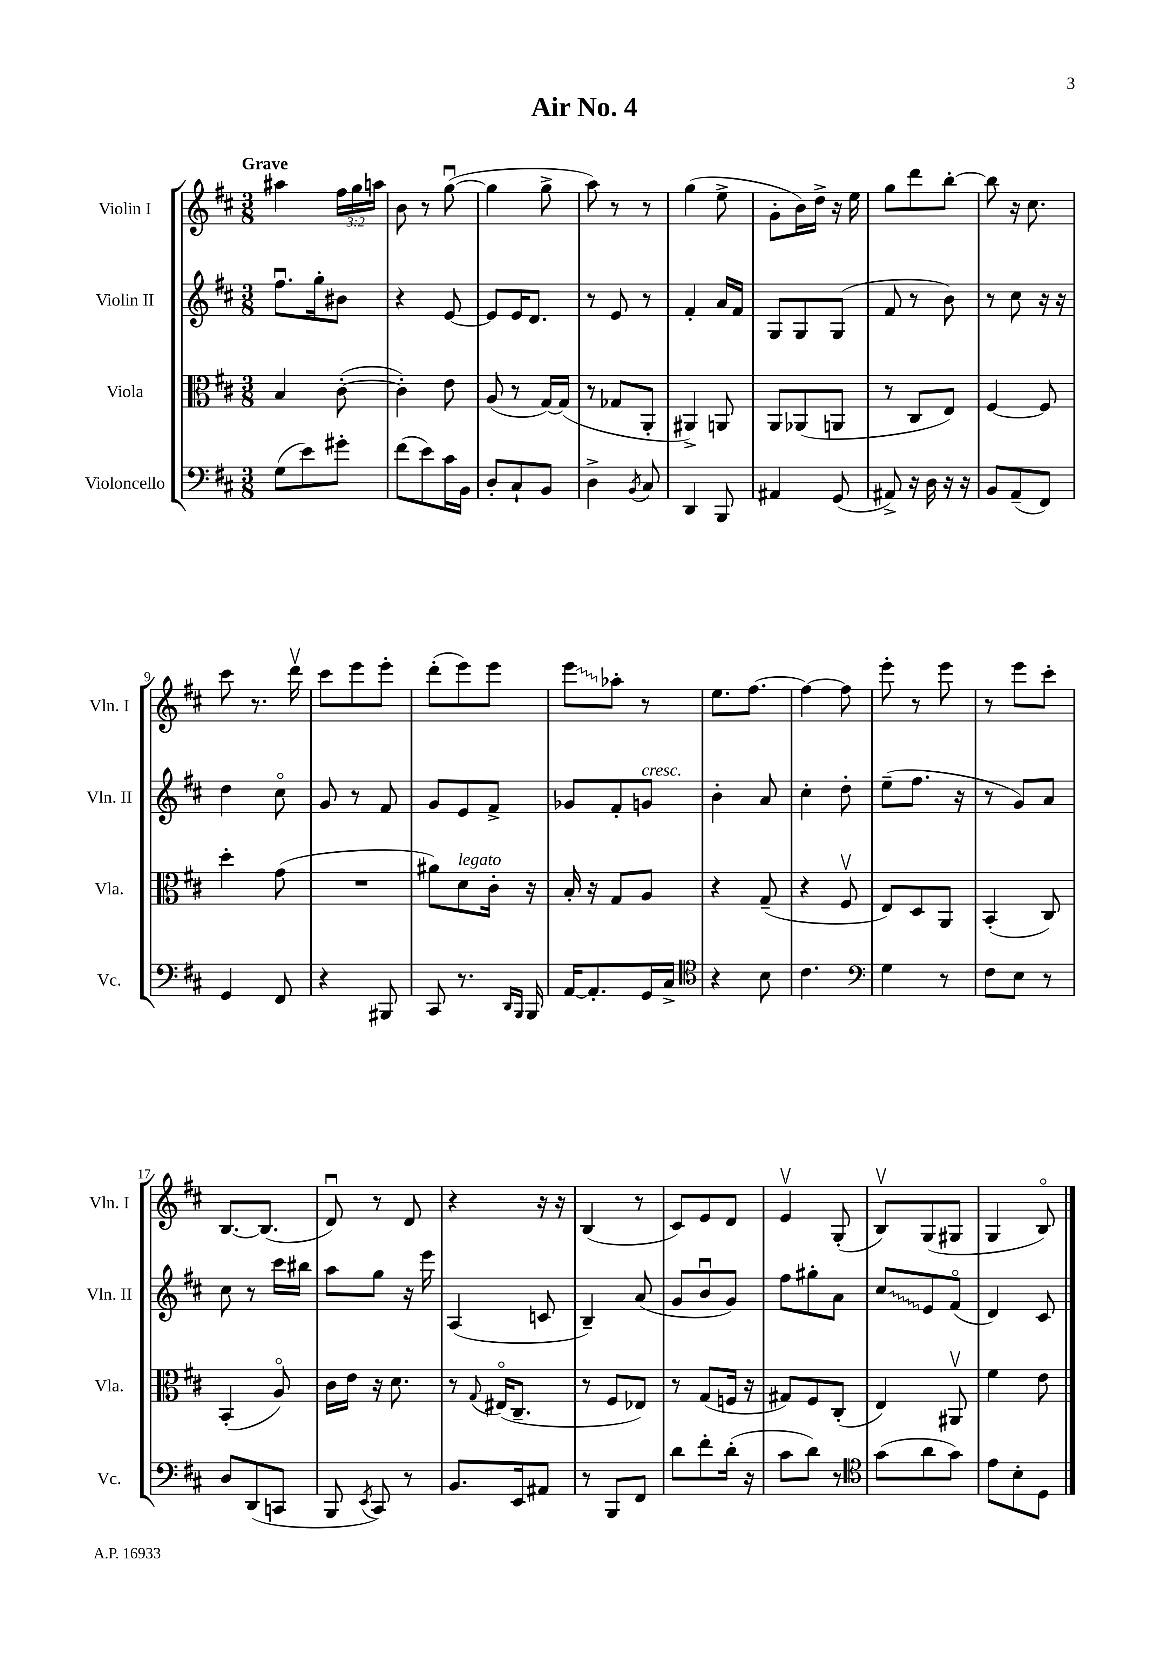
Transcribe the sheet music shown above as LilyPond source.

\header { title = "Air No. 4" }
<<
\new StaffGroup <<
\new Staff = "s0" \with { instrumentName = "Violin I" shortInstrumentName = "Vln. I" } {
    \clef treble \key d \major \numericTimeSignature \time 3/8 \override Staff.TupletNumber.text = #tuplet-number::calc-fraction-text \tempo "Grave"
    \autoBeamOff ais''4 \tuplet 3/2 { fis''16[ g''16 a''16] } |
    b'8 r8 g''8~\downbow( |
    g''4 g''8-> |
    a''8) r8 r8 |
    g''4( e''8-> |
    g'8[-. b'16) d''16]-> r16 e''16 |
    g''8[ d'''8 b''8]~-. |
    b''8 r16 cis''8. |
    cis'''8 r8. d'''16\upbow |
    cis'''8[ e'''8 e'''8]-. |
    d'''8[-.( e'''8) e'''8] |
    \once \override Glissando.style = #'zigzag e'''8[\glissando aes''8]-. r8 |
    e''8.[ fis''8.]~ |
    fis''4~ fis''8 |
    e'''8-. r8 e'''8 |
    r8 e'''8[ cis'''8]-. |
    b8.[~ b8.]( |
    d'8\downbow) r8 d'8 |
    r4 r16 r16 |
    b4( r8 |
    cis'8[) e'8 d'8] |
    e'4\upbow g8-.( |
    b8[\upbow) g8( gis8] |
    g4 b8\flageolet) \bar "|." |
}
\new Staff = "s1" \with { instrumentName = "Violin II" shortInstrumentName = "Vln. II" } {
    \clef treble \key d \major \numericTimeSignature \time 3/8
    \autoBeamOff fis''8.[\downbow g''16-. bis'8] |
    r4 e'8~ |
    e'8[ e'16 d'8.] |
    r8 e'8 r8 |
    fis'4-. a'16[ fis'16] |
    g8[ g8 g8]( |
    fis'8 r8 b'8) |
    r8 cis''8 r16 r16 |
    d''4 cis''8\flageolet |
    g'8 r8 fis'8 |
    g'8[ e'8 fis'8]-> |
    ges'8[ fis'8-. g'8]^\markup { \italic "cresc." } |
    b'4-. a'8 |
    cis''4-. d''8-. |
    e''8[--( fis''8.] r16 |
    r8 g'8[) a'8] |
    cis''8 r8 cis'''16[ bis''16] |
    a''8[ g''8] r16 e'''16 |
    a4( c'8 |
    b4--) a'8( |
    g'8[ b'8\downbow g'8]) |
    fis''8[ gis''8-. a'8] |
    \once \override Glissando.style = #'zigzag cis''8[\glissando e'8 fis'8]\flageolet( |
    d'4) cis'8 \bar "|." |
}
\new Staff = "s2" \with { instrumentName = "Viola" shortInstrumentName = "Vla." } {
    \clef alto \key d \major \numericTimeSignature \time 3/8
    \autoBeamOff b4 cis'8~-.( |
    cis'4-.) e'8 |
    a8( r8 g16[~) g16]( |
    r8 ges8[ a,8]-. |
    ais,4->) a,8 |
    a,8[ aes,8( a,8] |
    r8 cis8[ e8]) |
    fis4~ fis8 |
    d''4-. g'8( |
    R4. |
    ais'8[) d'8^\markup { \italic "legato" } cis'16]-. r16 |
    b16-. r16 g8[ a8] |
    r4 g8--( |
    r4 fis8\upbow |
    e8[) d8 a,8] |
    b,4-.( cis8) |
    b,4-.( a8\flageolet) |
    cis'16[ e'16] r16 d'8. |
    r8 \appoggiatura { g8 } eis16[\flageolet( cis8.]-- |
    r8 fis8[ ees8]) |
    r8 g8[( f16] r16 |
    gis8[) fis8 cis8]-.( |
    e4) ais,8\upbow |
    fis'4 e'8 \bar "|." |
}
\new Staff = "s3" \with { instrumentName = "Violoncello" shortInstrumentName = "Vc." } {
    \clef bass \key d \major \numericTimeSignature \time 3/8
    \autoBeamOff g8[( e'8) gis'8]-. |
    fis'8[( e'8) cis'16 b,16] |
    d8[-. cis8-! b,8] |
    d4-> \acciaccatura { b,8 } cis8 |
    d,4 b,,8 |
    ais,4 g,8( |
    ais,8->) r16 d16 r16 r16 |
    b,8[ a,8--( fis,8]) |
    g,4 fis,8 |
    r4 bis,,8 |
    cis,8 r8. \grace { d,16[ b,,16] } b,,16 |
    a,16[~ a,8.-. g,16 cis16]-> |
    \clef tenor r4 b8 |
    cis'4. |
    \clef bass g4 r8 |
    fis8[ e8] r8 |
    d8[ d,8( c,8] |
    b,,8 \acciaccatura { e,8 } cis,8) r8 |
    b,8.[ e,16 ais,8] |
    r8 b,,8[ fis,8] |
    d'8[ fis'8-. d'16]-.( r16 |
    cis'8[ d'8]) r8 |
    \clef tenor g'8[( a'8 g'8]) |
    e'8[ b8-. d8] \bar "|." |
}
>>
>>
